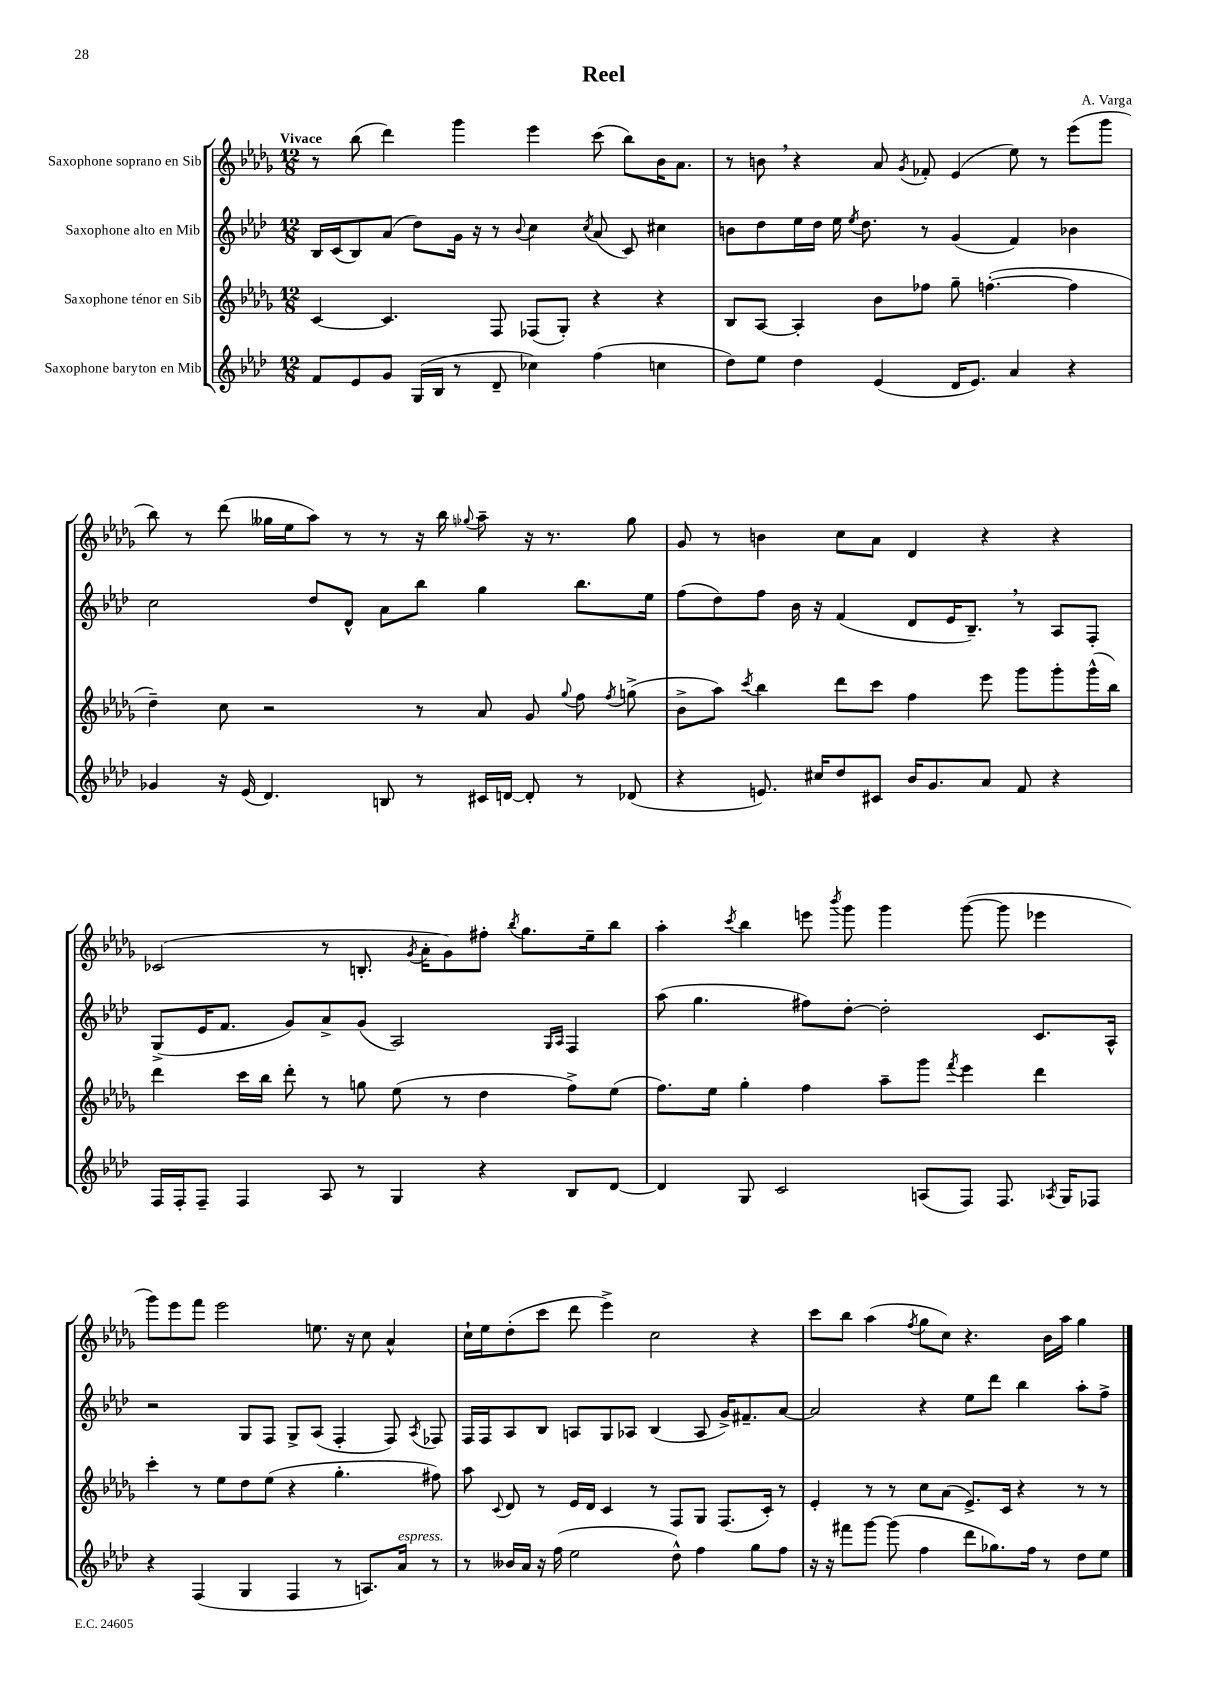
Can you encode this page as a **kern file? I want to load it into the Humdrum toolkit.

**kern	**kern	**kern	**kern
*staff4	*staff3	*staff2	*staff1
*clefG2	*clefG2	*clefG2	*clefG2
*k[b-e-a-d-]	*k[b-e-a-d-g-]	*k[b-e-a-d-]	*k[b-e-a-d-g-]
*M12/8	*M12/8	*M12/8	*M12/8
8f/L	[4c/	16B-/LL	8r
.	.	(16c/J	.
8e-/	.	8B-/)	(8bb-\
8g/J	4.c/]	(8a-/J	4ddd-\)
(16G/LL	.	8dd-\L)	.
16B-/JJ	.	.	.
8r	.	16g\Jk	4ggg-\
.	.	16r	.
8d-~/	8F/	8r	.
.	.	8qqb-/	.
4cc-\)	(8F-/L	4cc\	4eee-\
.	8G-'/J)	.	.
.	.	8qcc/	.
(4ff\	4r	(8a-/	(8ccc\
.	.	8c/)	8bb-\L)
4cc\	4r	4cc#\	16b-\K
.	.	.	8.a-\J
=	=	=	=
8dd-\L)	8B-/L	8b\L	8r
8ee-\J	[8A-/J	8dd-\	8b\
4dd-\	4A-'/]	16ee-\L	4r
.	.	16dd-\JJ	.
.	.	16ee-\	.
.	.	8qee-/	.
.	.	8.dd-\	.
(4e-/	8b-\L	.	8a-/
.	.	.	8qg-/
.	8ff-\J	8r	8f-'/
16d-/LK	8gg-~\	(4g/	(4e-/
8.e-/J)	.	.	.
.	([4.ff'\	.	.
4a-/	.	4f/)	8ee-\)
.	.	.	8r
4r	4ff\]	4b-\	(8eee-\L
.	.	.	8ggg-\J
=	=	=	=
4g-/	4dd-~\)	2cc\	8bb-\)
.	.	.	8r
16r	8cc\	.	(8ddd-\
(16e-/	.	.	.
4.d-/)	2r	.	16gg--\LL
.	.	.	16ee-\J
.	.	8dd-/L	8aa-\J)
.	.	8d-^^/J	8r
8B/	.	8a-\L	8r
8r	8r	8bb-\J	16r
.	.	.	16bb-\
.	.	.	8qqgg-/
16c#/LL	8a-/	4gg\	8aa-~\
[16d/JJ	.	.	.
8d'/]	8g-/	.	16r
.	.	.	8.r
.	8qqgg-/	.	.
8r	8ff\	8.bb-\L	.
.	8qff/	.	.
(8d-/	(8gg^\	.	8gg-\
.	.	16ee-\Jk	.
=	=	=	=
4r	8b-^\L	(8ff\L	8g-/
.	8aa-\J)	8dd-\)	8r
.	8qccc/	.	.
8.e/)	4bb-\	8ff\J	4b\
.	.	16b-\	.
16cc#/LK	.	16r	.
8dd-/	8ddd-\L	(4f/	8cc\L
8c#/J	8ccc\J	.	8a-\J
16b-/LK	4ff\	8d-/L	4d-/
8.g/	.	.	.
.	.	16e-/K	.
.	.	8.B-~/J)	.
8a-/J	8eee-\	.	4r
8f/	8ggg-\L	8r	.
4r	8ggg-'\	8A-/L	4r
.	(16ggg-^^\L	8F'/J	.
.	16bb-\JJ)	.	.
=	=	=	=
16F/LL	4ddd-\	(8G^/L	(2c-/
16F'/J	.	.	.
8F~/J	.	16e-/K	.
.	.	8.f/J	.
4F/	16ccc\LL	.	.
.	16bb-\JJ	.	.
.	8ddd-'\	8g/L)	.
8A-/	8r	8a-^/	8r
8r	8gg\	(8g/J	8.B'/
4G/	(8ee-\	2A-/)	.
.	.	.	8qg-/
.	.	.	16a-'\LK
.	8r	.	8g-\)
4r	4dd-\	.	8ff#'\J
.	.	.	8qbb-/
.	.	.	8.gg-\L
.	.	16qqG/LL	.
.	.	16qqA-/JJ	.
8B-/L	8ff^\L)	4F/	.
.	.	.	16ee-~\k
[8d-/J	(8ee-\J	.	8bb-\J
=	=	=	=
4d-/]	8.ff\L)	(8aa-\	4aa-'\
.	.	4.gg\	.
.	16ee-\Jk	.	.
.	.	.	8qccc/
8G/	4gg-'\	.	4bb-\
2c/	.	.	.
.	4ff\	8ff#\L)	8eee\
.	.	.	8qbbb-/
.	.	[8dd-'\J	8ggg-\
.	8aa-~\L	2dd-'\]	4ggg-\
(8A/L	8ggg-\J	.	.
.	8qfff/	.	.
8F/J)	4eee-\	.	([8ggg-\
8.F/	.	.	8ggg-\]
.	4ddd-\	8.c/L	4eee-\
8qA-/	.	.	.
16G/LK	.	.	.
8F-/J	.	.	.
.	.	16A-^^/Jk	.
=	=	=	=
4r	4ccc'\	2r	8ggg-\L)
.	.	.	8eee-\
(4F/	8r	.	8fff\J
.	8ee-\L	.	2eee-\
4G/	8dd-\	8G/L	.
.	(8ee-\J	8F/J	.
4F/	4r	8G^/L	.
.	.	(8A-/J	8.ee\
8r	4.gg-'\	4F'/	.
.	.	.	16r
8.A/L)	.	.	8cc\
.	.	8F/)	4a-^^/
16a-/Jk	.	.	.
.	.	8qA-/	.
8r	8ff#\)	8F-/	.
=	=	=	=
8r	8aa-\	16F/LL	16cc`\LL
.	.	16F/J	16ee-\J
.	8qqc/	.	.
16b--/LL	8d-/	8A-/	(8dd-'\
16a-/JJ	.	.	.
16r	8r	8B-/J	8ccc\J
(16ff\	.	.	.
2ee-\	16e-/LL	8A/L	8ddd-\
.	16d-/JJ	.	.
.	4c/	8G/	4eee-^\)
.	.	8A-/J	.
.	8r	(4B-/	2cc\
8dd-^^\)	8F/L	.	.
4ff\	8G-/J	8A-/	.
.	(8.F/L	16g^/LK)	.
.	.	8.f#~/	.
8gg\L	.	.	4r
.	16c'/Jk)	.	.
8ff\J	8r	[8a-/J	.
=	=	=	=
16r	4e-'/	2a-/]	8ccc\L
16r	.	.	.
8fff#\L	.	.	8bb-\J
[8ggg\J	8r	.	(4aa-\
(8ggg\]	8r	.	.
.	.	.	8qff/
4ff\	8cc\L	4r	8gg-\L
.	(8a-\J	.	8cc\J)
8ddd-\L	8.e-^/L)	8ee-\L	4.r
8.gg-\)	.	8ddd-\J	.
.	16c/Jk	.	.
.	4r	4bb-\	.
16ff\Jk	.	.	.
8r	.	.	16b-\LL
.	.	.	16aa-\JJ
8dd-\L	8r	8aa-'\L	4gg-\
8ee-\J	8r	8ff^\J	.
==	==	==	==
*-	*-	*-	*-
